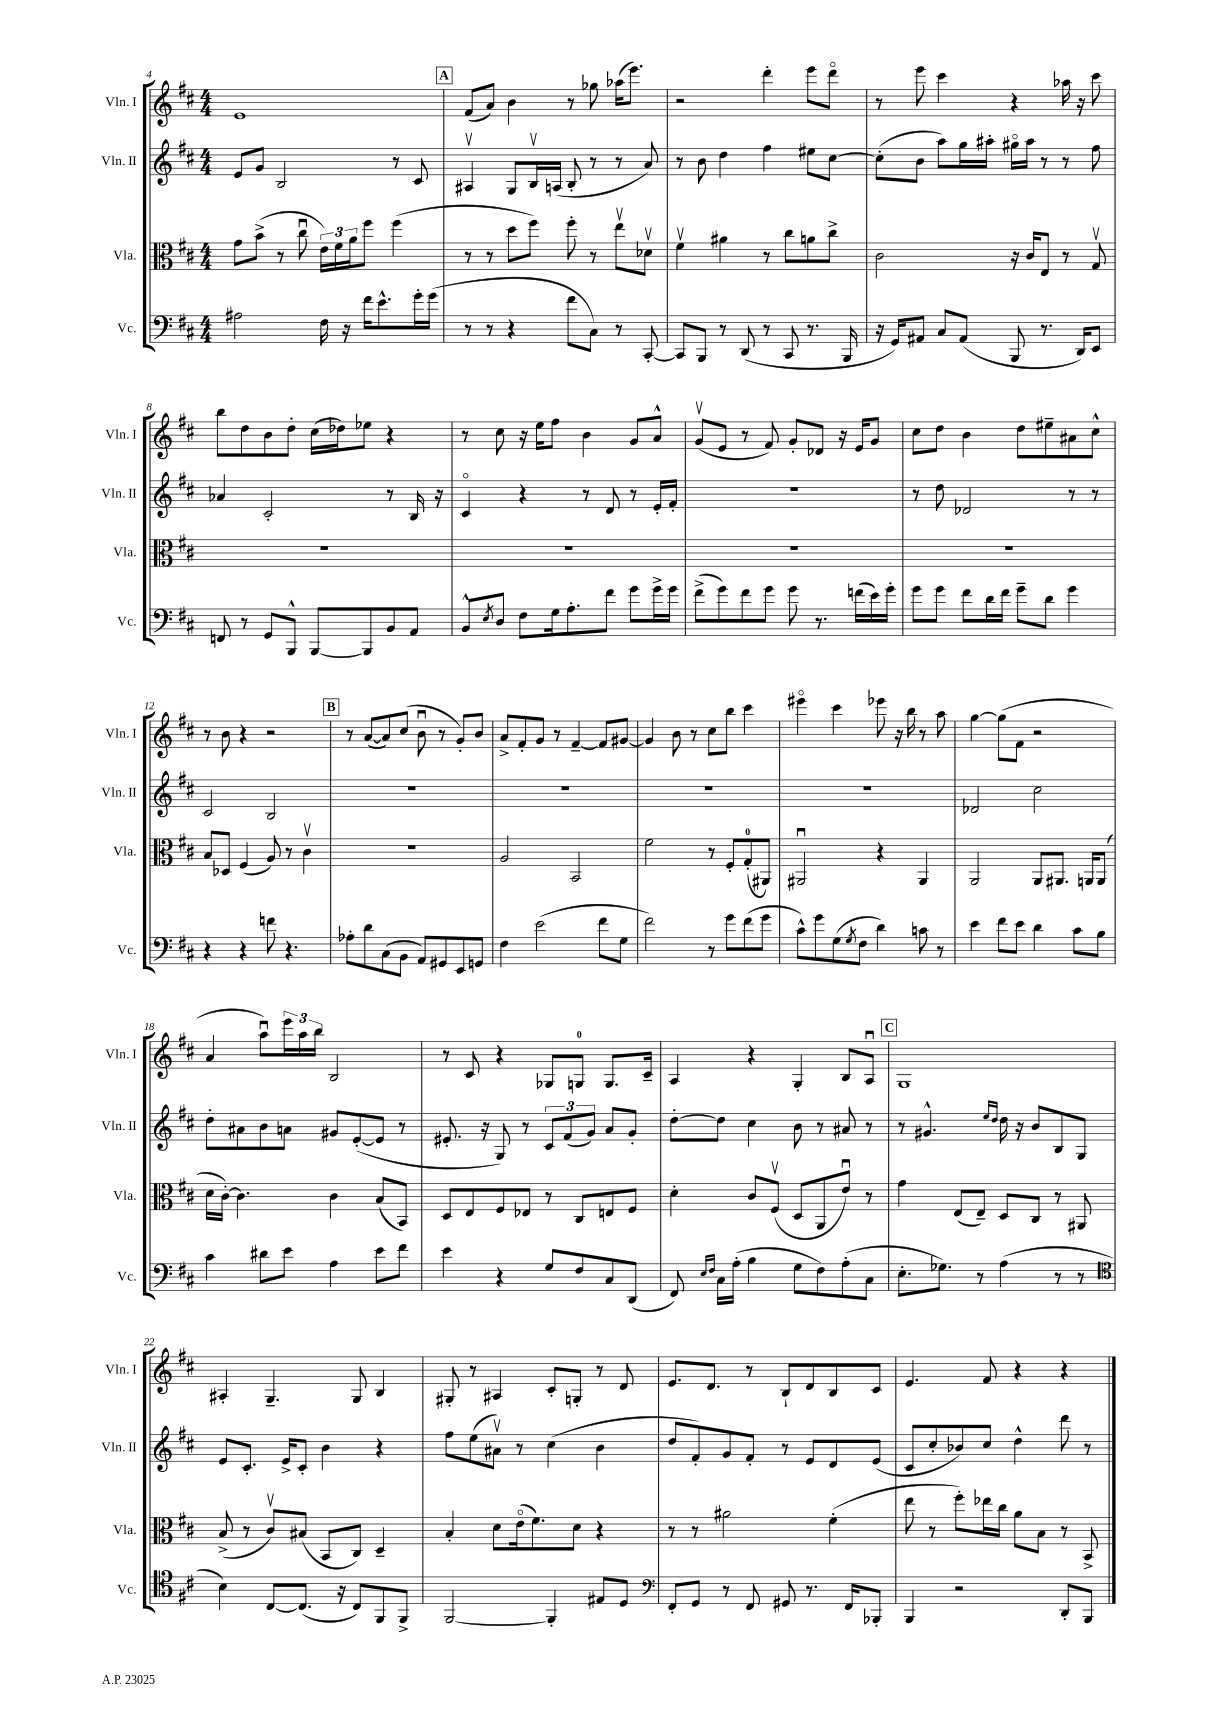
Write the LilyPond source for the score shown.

<<
\new StaffGroup <<
\new Staff = "s0" \with { instrumentName = "Vln. I" shortInstrumentName = "Vln. I" } {
    \clef treble \key d \major \numericTimeSignature \time 4/4
    e'1 |
    \mark \markup { \box "A" } fis'8( a'8) b'4 r8 ges''8 aes''16( e'''8.) |
    r2 d'''4-. e'''8 d'''8\flageolet |
    r8 e'''8 cis'''4 r4 aes''16 r16 cis'''8 |
    b''8 d''8 b'8 d''8-. cis''16( des''16) ees''8 r4 |
    r8 cis''8 r16 e''16 fis''8 b'4 g'8 a'8-^ |
    g'8\upbow( e'8 r8 fis'8) g'8-. des'8 r16 e'16 g'8 |
    cis''8 d''8 b'4 d''8 eis''8-- ais'8 cis''8-^ |
    r8 b'8 r4 r2 |
    \mark \markup { \box "B" } r8 a'8~( a'8) cis''8( b'8\downbow r8 g'8-.) b'8 |
    a'8-> fis'8-. g'8 r8 fis'4~-- fis'8 gis'8~ |
    gis'4 b'8 r8 cis''8 b''8 cis'''4 |
    eis'''4\flageolet cis'''4 ees'''8 r16 b''16 r8 a''8 |
    g''4~ g''8( fis'8 r2 |
    a'4 a''8\downbow) \tuplet 3/2 { e'''16 a''16 b''16 } b2 |
    r8 cis'8 r4 ges8 g8-0 g8. cis'16-- |
    a4 r4 g4-. b8 a8\downbow |
    \mark \markup { \box "C" } g1 |
    ais4-. g4.-- g8 b4 |
    gis8-. r8 ais4 cis'8-. g8-. r8 d'8 |
    e'8. d'8. r8 b8-! d'8 b8 cis'8 |
    e'4. fis'8 r4 r4 \bar "|." |
}
\new Staff = "s1" \with { instrumentName = "Vln. II" shortInstrumentName = "Vln. II" } {
    \clef treble \key d \major \numericTimeSignature \time 4/4
    e'8 g'8 b2 r8 cis'8 |
    \mark \markup { \box "A" } ais4\upbow g8 b16\upbow a16( b8-. r8 r8 a'8) |
    r8 b'8 d''4 fis''4 eis''8 cis''8~ |
    cis''8-.( b'8 a''8) g''16 ais''16-. gis''16\flageolet ais''16 r8 r8 fis''8 |
    aes'4 cis'2-. r8 b16 r16 |
    cis'4\flageolet r4 r8 d'8 r8 e'16-. fis'16-. |
    r1 |
    r8 d''8 des'2 r8 r8 |
    cis'2 b2 |
    \mark \markup { \box "B" } R1 |
    R1 |
    R1 |
    R1 |
    des'2 cis''2 |
    d''8-. ais'8 b'8 a'8 gis'8 e'8~-.( e'8 r8 |
    eis'8.-. r16 g8) r8 \tuplet 3/2 { cis'8 fis'8( g'8) } a'8 g'8-. |
    d''8~-. d''8 cis''4 b'8 r8 ais'8 r8 |
    \mark \markup { \box "C" } r8 gis'4.-^ \grace { e''16 d''16 } d''16 r16 b'8 b8 g8 |
    e'8 cis'8.-. e'16-> cis'8-. b'4 r4 |
    fis''8 e''8( ais'8\upbow) r8 cis''4( b'4 |
    d''8 fis'8-.) g'8 fis'8-. r8 e'8 d'8 e'8( |
    cis'8 cis''8-. bes'8) cis''8 d''4-^ d'''8 r8 \bar "|." |
}
\new Staff = "s2" \with { instrumentName = "Vla." shortInstrumentName = "Vla." } {
    \clef alto \key d \major \numericTimeSignature \time 4/4
    g'8 b'8->( r8 cis''8\downbow \tuplet 3/2 { e'16) fis'16 a'16 } fis''8 fis''4( |
    \mark \markup { \box "A" } r8 r8 d''8 fis''8) fis''8-. r8 e''8\upbow des'8\upbow |
    fis'4\upbow ais'4 r8 cis''8 a'8 cis''8-> |
    cis'2 r16 cis'16 e8 r8 g8\upbow |
    R1 |
    R1 |
    R1 |
    R1 |
    b8 des8 fis4( a8) r8 cis'4\upbow |
    \mark \markup { \box "B" } R1 |
    a2 b,2 |
    fis'2 r8 fis8-. g8-0-.( ais,8) |
    ais,2\downbow r4 ais,4 |
    a,2 a,8 ais,8. a,16 a,8( |
    d'16 cis'16~-.) cis'4. cis'4 b8( b,8) |
    d8 e8 fis8 ees8 r8 cis8 e8 fis8 |
    d'4-. cis'8 fis8\upbow( d8 a,8 e'8\downbow) r8 |
    \mark \markup { \box "C" } g'4 e8( e8--) d8 cis8 r8 ais,8 |
    b8->( r8 cis'8\upbow) bis8( b,8 cis8) d4-- |
    b4-. d'8 e'16\flageolet( fis'8.) d'8 r4 |
    r8 r8 ais'2 fis'4-.( |
    e''8 r8 fis''8-.) ees''16 cis''16 a'8 b8 r8 b,8-> \bar "|." |
}
\new Staff = "s3" \with { instrumentName = "Vc." shortInstrumentName = "Vc." } {
    \clef bass \key d \major \numericTimeSignature \time 4/4
    ais2 fis16 r16 fis'16 e'8.-^ g'16-. g'16( |
    \mark \markup { \box "A" } r8 r8 r4 fis'8 cis8) r8 cis,8~-. |
    cis,8 b,,8 r8 d,8( r8 cis,8 r8. b,,16 |
    r16 g,16) ais,8 cis8 ais,8( b,,8 r8. d,16) e,8 |
    f,8 r8 g,8 b,,8-^ b,,8~ b,,8 b,8 a,8 |
    b,8-^ \acciaccatura { e8 } d8 fis8 g16 a8.-. fis'8 g'8 g'16-> g'16 |
    fis'8->( g'8) fis'8 g'8 g'8 r8. f'16( e'16) g'16-. |
    g'8 g'8 fis'8 d'16 fis'16 g'8-- d'8 g'4 |
    r4 r4 f'8 r4. |
    \mark \markup { \box "B" } aes8-. d'8 cis8( b,8 a,8) gis,8 e,8 g,8 |
    fis4 e'2( fis'8 g8 |
    fis'2) r8 g'8 fis'8( g'8 |
    cis'8-^) g'8 g8( \acciaccatura { g8 } fis8 d'4) c'8 r8 |
    e'4 fis'8 e'8 d'4 cis'8 b8 |
    cis'4 dis'8 e'8 a4 e'8 fis'8 |
    e'4 r4 g8 fis8 cis8 d,8( |
    fis,8) \grace { e16 fis16 } cis16 a16-.( b4 g8 fis8) a8-.( cis8 |
    \mark \markup { \box "C" } e8.-. ges8.) r8 a4( r8 r8 |
    \clef tenor b4) cis8~ cis8.( r16 cis8) fis,8 fis,8-> |
    fis,2~ fis,4-. eis8 d8 |
    \clef bass fis,8-. g,8 r8 fis,8 gis,8 r8. fis,16 bes,,8-. |
    b,,4 r2 d,8-. b,,8 \bar "|." |
}
>>
>>
\layout { \context { \Score currentBarNumber = #4 } }
